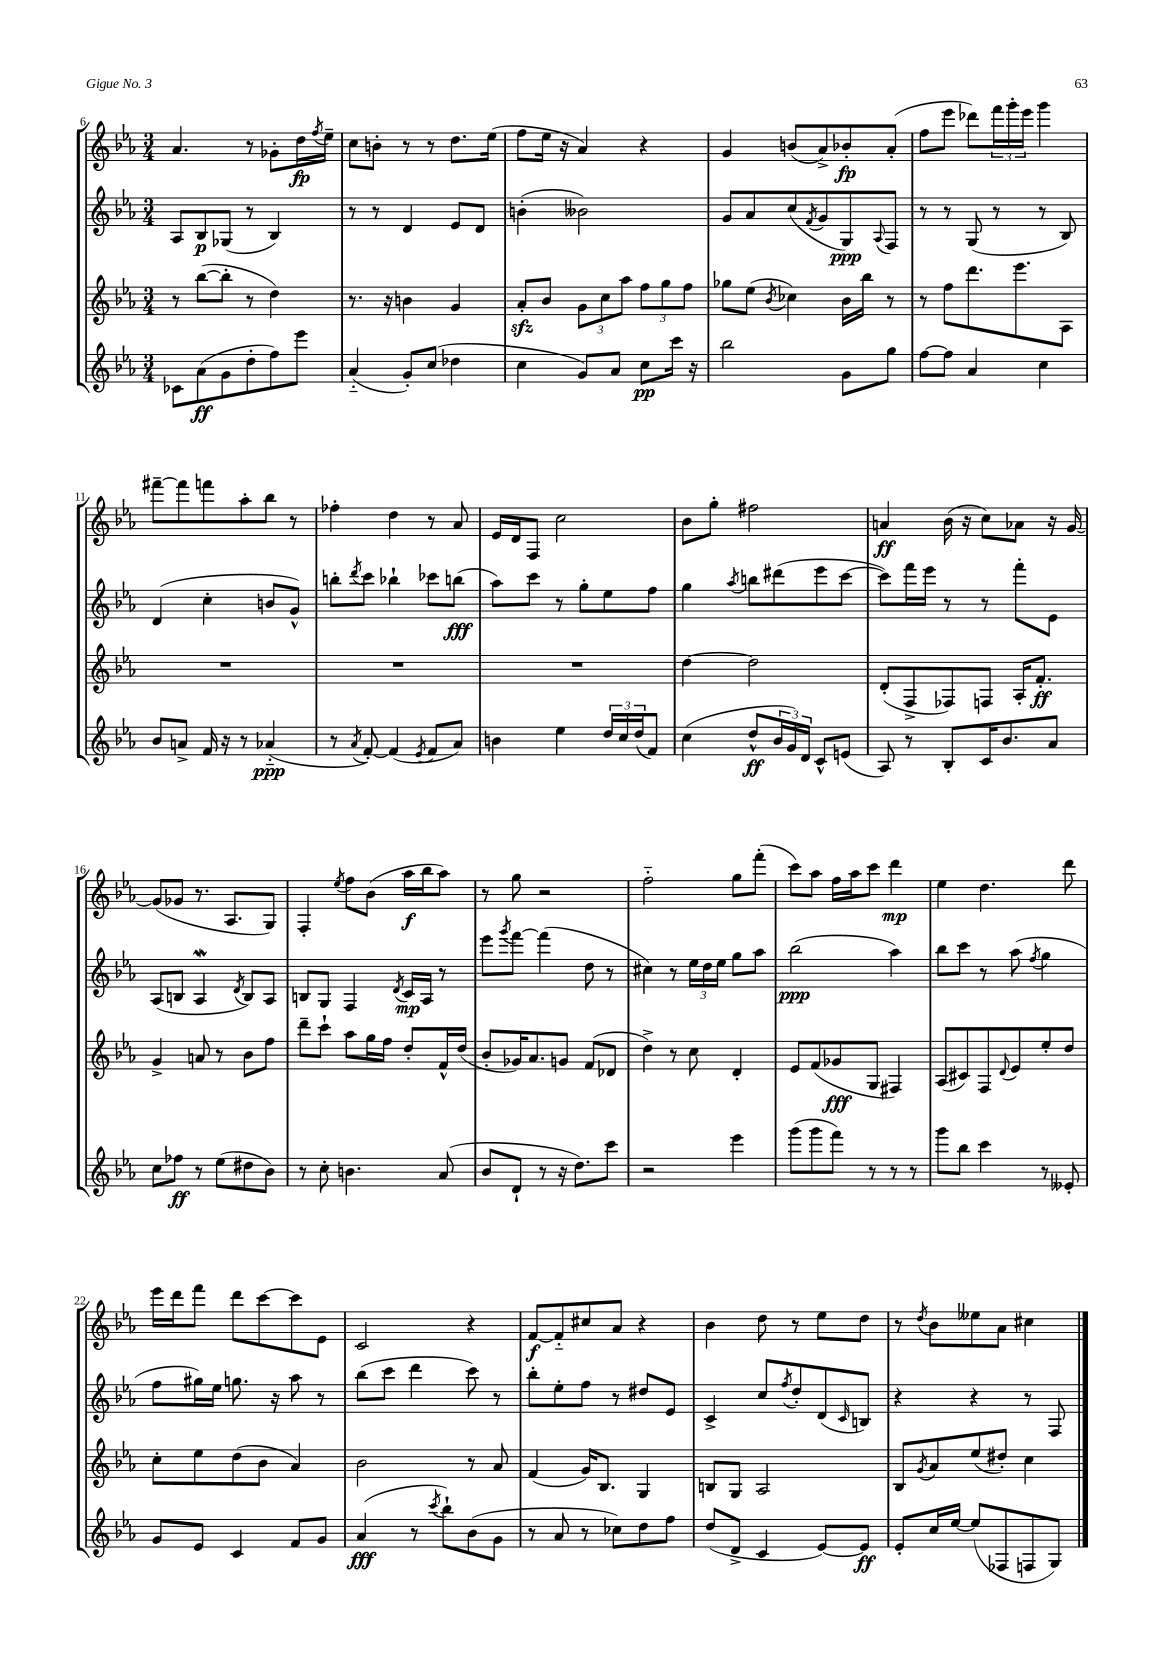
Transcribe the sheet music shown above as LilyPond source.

<<
\new StaffGroup <<
\new Staff = "s0" {
    \clef treble \key ees \major \numericTimeSignature \time 3/4
    aes'4. r8 ges'8-. d''16\fp \acciaccatura { f''8 } ees''16-- |
    c''8 b'8-. r8 r8 d''8. ees''16( |
    f''8 ees''16 r16 aes'4) r4 |
    g'4 b'8( aes'8->) bes'8-.\fp aes'8-.( |
    f''8 ees'''8 des'''8) \tuplet 3/2 { f'''16 g'''16-. ees'''16 } g'''4 |
    fis'''8~-- fis'''8 f'''8 aes''8-. bes''8 r8 |
    fes''4-. d''4 r8 aes'8 |
    ees'16 d'16 f8 c''2 |
    bes'8 g''8-. fis''2 |
    a'4\ff bes'16( r16 c''8) aes'8 r16 g'16~ |
    g'8( ges'8 r8. aes8. g8) |
    f4-. \acciaccatura { ees''8 } f''8 bes'8( aes''16\f bes''16 aes''8) |
    r8 g''8 r2 |
    f''2-_ g''8 f'''8-.( |
    c'''8) aes''8 f''16 aes''16 c'''8 d'''4\mp |
    ees''4 d''4. d'''8 |
    ees'''16 d'''16 f'''8 d'''8 c'''8~ c'''8 ees'8 |
    c'2 r4 |
    f'8~\f f'8-_ cis''8 aes'8 r4 |
    bes'4 d''8 r8 ees''8 d''8 |
    r8 \acciaccatura { d''8 } bes'8 eeses''8 aes'8 cis''4 \bar "|." |
}
\new Staff = "s1" {
    \clef treble \key ees \major \numericTimeSignature \time 3/4
    aes8 bes8\p ges8( r8 bes4) |
    r8 r8 d'4 ees'8 d'8 |
    b'4-.( beses'2) |
    g'8 aes'8 c''8( \acciaccatura { f'8 } g'8 g8\ppp) \appoggiatura { aes8 } f8 |
    r8 r8 g8( r8 r8 bes8) |
    d'4( c''4-. b'8 g'8-^) |
    b''8-. \acciaccatura { d'''8 } c'''8 bes''4-! ces'''8 b''8\fff( |
    aes''8) c'''8 r8 g''8-. ees''8 f''8 |
    g''4 \acciaccatura { aes''8 } b''8 dis'''8( ees'''8 c'''8~ |
    c'''8) f'''16 ees'''16 r8 r8 f'''8-. ees'8 |
    aes8( b8 aes4\mordent \acciaccatura { d'8 } b8) aes8 |
    b8 g8 f4 \acciaccatura { d'8 } c'16\mp aes16 r8 |
    ees'''8 \acciaccatura { g'''8 } f'''8~ f'''4( d''8 r8 |
    cis''4) r8 \tuplet 3/2 { ees''16 d''16 ees''16 } g''8 aes''8 |
    bes''2\ppp( aes''4) |
    bes''8 c'''8 r8 aes''8( \acciaccatura { f''8 } g''4 |
    f''8 gis''16) ees''16 g''8. r16 aes''8 r8 |
    bes''8( c'''8 d'''4 c'''8) r8 |
    bes''8-. ees''8-. f''8 r8 dis''8 ees'8 |
    c'4-> c''8 \acciaccatura { f''8 } d''8-. d'8( \grace { c'16 } b8) |
    r4 r4 r8 f8 \bar "|." |
}
\new Staff = "s2" {
    \clef treble \key ees \major \numericTimeSignature \time 3/4
    r8 bes''8~( bes''8-. r8 d''4) |
    r8. r16 b'4 g'4 |
    aes'8-.\sfz bes'8 \tuplet 3/2 { g'8 c''8 aes''8 } \tuplet 3/2 { f''8 g''8 f''8 } |
    ges''8 ees''8( \acciaccatura { bes'8 } ces''4) bes'16 bes''16 r8 |
    r8 f''8 d'''8. ees'''8. aes8 |
    R2. |
    R2. |
    R2. |
    d''4~ d''2 |
    d'8-.( f8-> fes8) f8 aes16-. f'8.-.\ff |
    g'4-> a'8 r8 bes'8 f''8 |
    d'''8-- c'''8-! aes''8 g''16 f''16 d''8-. f'16-^ d''16( |
    bes'8-. ges'16) aes'8. g'8 f'8( des'8 |
    d''4->) r8 c''8 d'4-. |
    ees'8 f'8( ges'8\fff g8 fis4) |
    aes8( cis'8) f8 \appoggiatura { d'8 } ees'8 ees''8-. d''8 |
    c''8-. ees''8 d''8( bes'8 aes'4) |
    bes'2 r8 aes'8 |
    f'4( g'16) bes8. g4 |
    b8 g8 aes2 |
    bes8 \acciaccatura { g'8 } aes'8 ees''8( dis''8-.) c''4 \bar "|." |
}
\new Staff = "s3" {
    \clef treble \key ees \major \numericTimeSignature \time 3/4
    ces'8 aes'8\ff( g'8 d''8-. f''8) ees'''8 |
    aes'4-_( g'8-.) c''8( des''4 |
    c''4 g'8) aes'8 c''8\pp c'''16 r16 |
    bes''2 g'8 g''8 |
    f''8~ f''8 aes'4 c''4 |
    bes'8 a'8-> f'16 r16 r8 aes'4-_\ppp( |
    r8 \acciaccatura { aes'8 } f'8~-.) f'4( \acciaccatura { ees'8 } f'8 aes'8) |
    b'4 ees''4 \tuplet 3/2 { d''16 c''16 d''16( } f'8) |
    c''4( d''8-^\ff \tuplet 3/2 { bes'16 g'16) d'16 } c'8-^ e'8( |
    aes8) r8 bes8-. c'16 bes'8. aes'8 |
    c''8 fes''8\ff r8 ees''8( dis''8 bes'8) |
    r8 c''8-. b'4. aes'8( |
    bes'8 d'8-! r8 r16 d''8.) c'''8 |
    r2 ees'''4 |
    g'''8( g'''8 f'''8) r8 r8 r8 |
    g'''8 bes''8 c'''4 r8 eeses'8-. |
    g'8 ees'8 c'4 f'8 g'8 |
    aes'4\fff( r8 \acciaccatura { c'''8 } bes''8-!) bes'8( g'8 |
    r8 aes'8 r8 ces''8) d''8 f''8 |
    d''8( d'8-> c'4 ees'8~) ees'8\ff |
    ees'8-. c''16 ees''16~ ees''8( fes8 f8 g8) \bar "|." |
}
>>
>>
\layout { \context { \Score currentBarNumber = #6 } }
